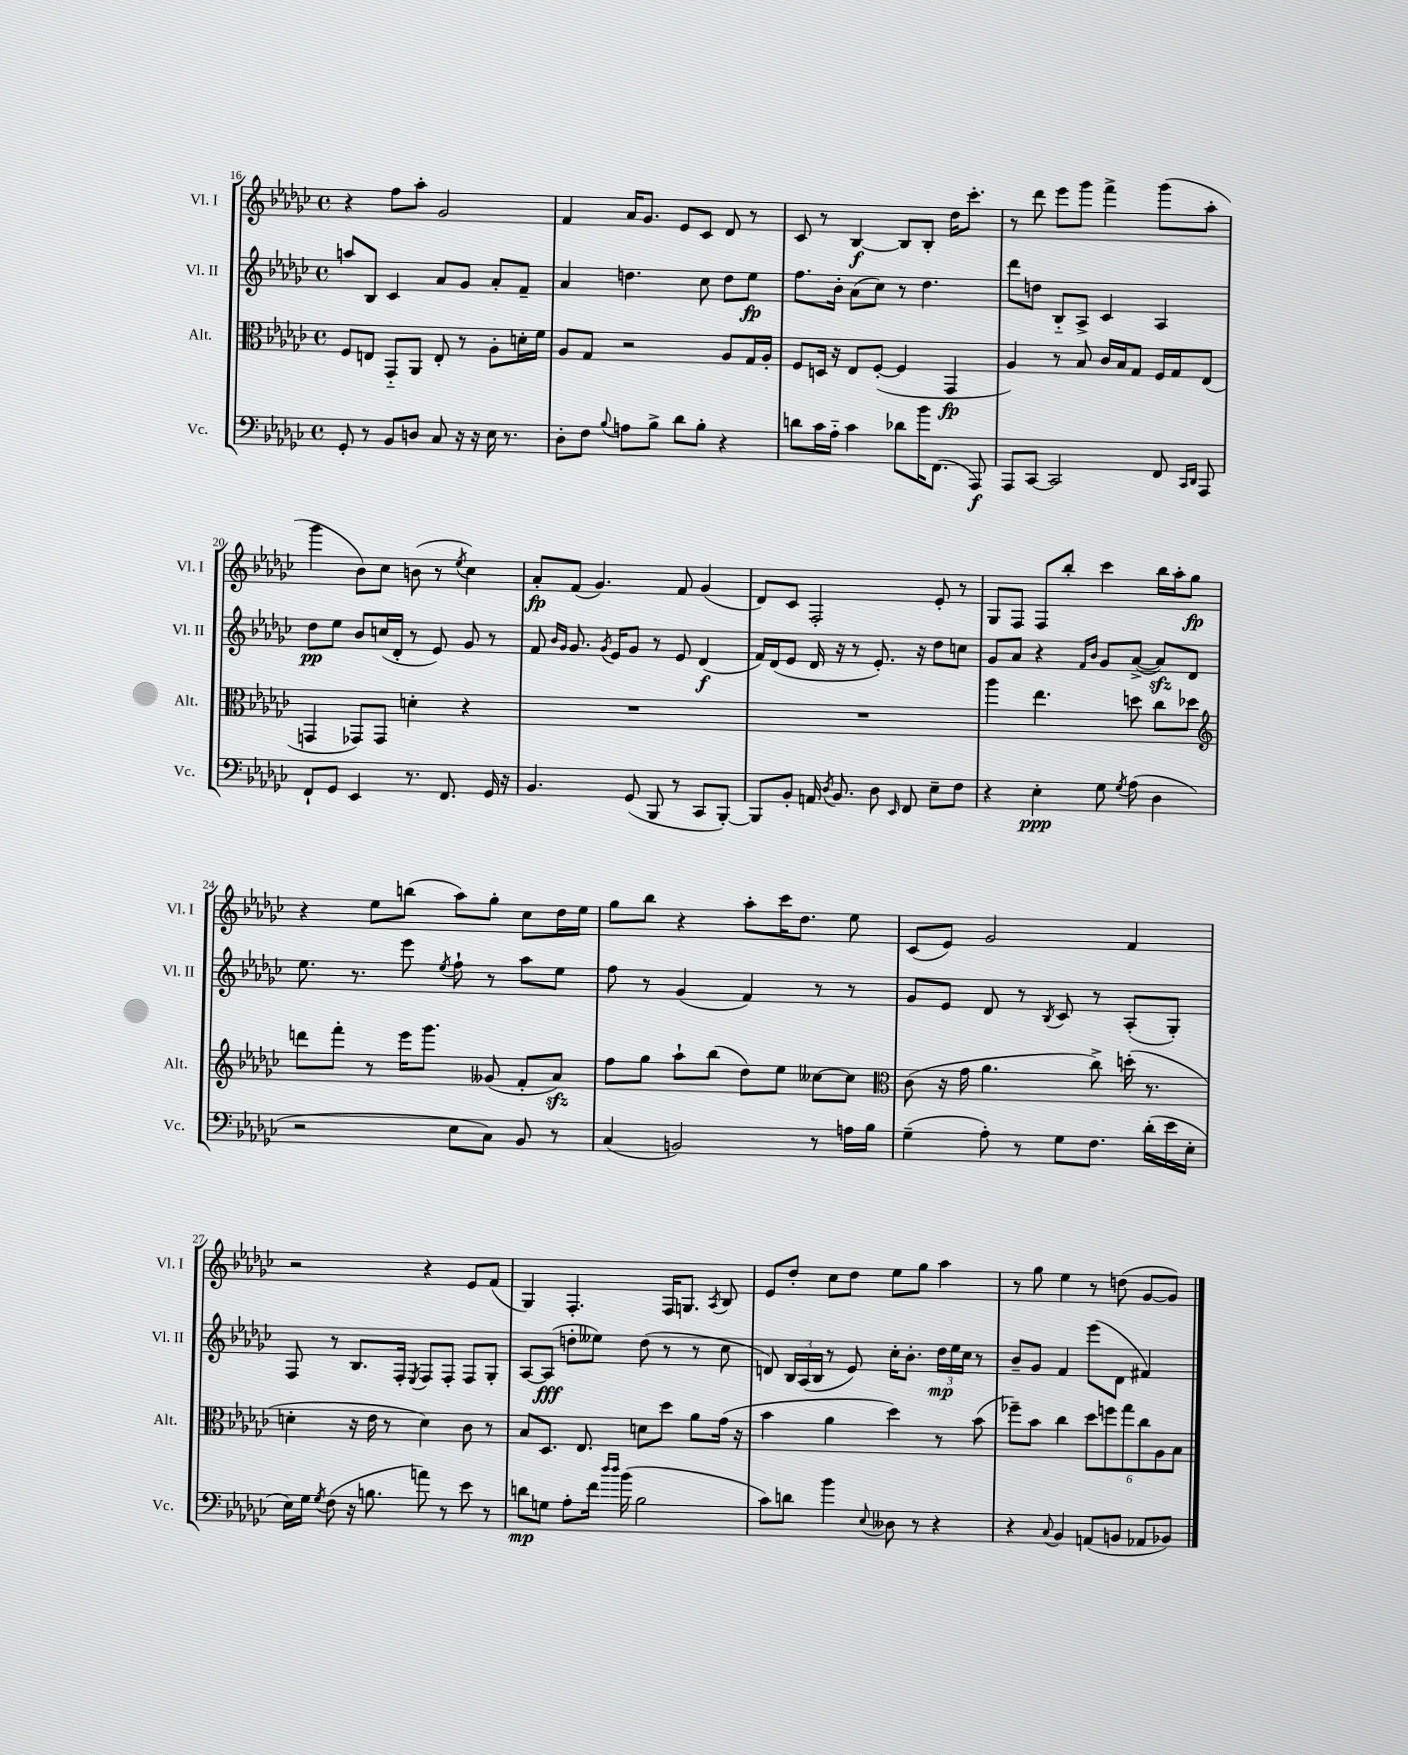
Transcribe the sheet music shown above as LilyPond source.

<<
\new StaffGroup <<
\new Staff = "s0" \with { instrumentName = "Vl. I" shortInstrumentName = "Vl. I" } {
    \clef treble \key ges \major \defaultTimeSignature \time 4/4
    \autoBeamOff r4 f''8[ aes''8]-. ges'2 |
    f'4 aes'16[ ges'8.] ees'8[ ces'8] des'8 r8 |
    ces'8 r8 bes4~\f bes8[ bes8]-. des''16[ ces'''8.]-. |
    r8 des'''8 ees'''8[ ges'''8] f'''4-> ges'''8[( aes''8]-. |
    ges'''4 bes'8[) ces''8] b'8( r8 \acciaccatura { ees''8 } ces''4) |
    aes'8[-.\fp f'8]( ges'4.) f'8 ges'4( |
    des'8[) ces'8] f2-. ees'8-. r8 |
    ges8[ f8] f8[ bes''8]-. ces'''4 bes''16[ aes''16-. ges''8]\fp |
    r4 ees''8[ b''8]( aes''8[) ges''8]-. ces''8[ des''16 ees''16] |
    ges''8[ bes''8] r4 aes''8[-. ces'''16 des''8.] ees''8 |
    ces'8[( ees'8]) ges'2 f'4 |
    r2 r4 ees'8[ f'8]( |
    ges4) f4.-. f16[ g8.] \acciaccatura { aes8 } bes8 |
    ees'8[ des''8]-. ces''8[ des''8] ees''8[ ges''8] aes''4 |
    r8 ges''8 ees''4 r8 d''8( ges'8[~ ges'8]) \bar "|." |
}
\new Staff = "s1" \with { instrumentName = "Vl. II" shortInstrumentName = "Vl. II" } {
    \clef treble \key ges \major \defaultTimeSignature \time 4/4
    \autoBeamOff a''8[ bes8] ces'4 aes'8[ ges'8] aes'8[-. f'8]-- |
    aes'4 d''4. ces''8 d''8[ ees''8]\fp |
    f''8.[ bes'16]-. aes'8[( ces''8]) r8 des''4. |
    des'''8[ d''8] bes8[-_ aes8]-> ces'4 aes4 |
    des''8[\pp ees''8] bes'8[ c''16( des'16]-. r8 ees'8) ges'8 r8 |
    f'8 \grace { bes'16[ ges'16] } ges'8. \acciaccatura { ges'8 } ees'16[ ges'8] r8 ees'8 des'4\f( |
    f'16[) des'16( ees'8] des'16 r16 r8 ees'8.-.) r16 des''8[ c''8] |
    ges'8[ aes'8] r4 \grace { f'16[ bes'16] } ges'8[ aes'8]~->( aes'8[\sfz) des'8] |
    ees''8. r8. ees'''8 \acciaccatura { ees''8 } f''8-! r8 aes''8[ ees''8] |
    f''8 r8 ges'4( f'4) r8 r8 |
    ges'8[ ees'8] des'8 r8 \acciaccatura { bes8 } ces'8 r8 aes8[-.( ges8]-.) |
    f8 r8 bes8.[ f16]-. \acciaccatura { ees8 } f8[ f8]-. f8[ ges8]-. |
    aes8[~ aes8]\fff( d''8[-. eeses''8]) d''8( r8 r8 ces''8 |
    d'8) \tuplet 3/2 { bes16[ aes16( bes16] } r8 ees'8) ces''16[-. bes'8.]-. \tuplet 3/2 { des''16[\mp ees''16 ces''16] } r8 |
    bes'8[-- ges'8] f'4 ees'''8[( des'8] fis'4) \bar "|." |
}
\new Staff = "s2" \with { instrumentName = "Alt." shortInstrumentName = "Alt." } {
    \clef alto \key ges \major \defaultTimeSignature \time 4/4
    \autoBeamOff f8[ e8] ges,8[-_ aes,8] e8-. r8 aes8[-. d'16-. f'16] |
    aes8[ ges8] r2 aes8[ ges16 aes16]-. |
    f8[ d16] r16 ees8[ f8]~-.( f4 ges,4\fp |
    aes4) r8 bes8 ces'16[ bes16 ges8] f16[ ges16 ees8]( |
    g,4 ges,8[) ges,8] d'4-. r4 |
    R1 |
    R1 |
    aes''4 ees''4. d''8 ces''8[ des''8] |
    \clef treble d'''8[ f'''8]-. r8 ees'''16[ ges'''8.] geses'8( f'8[-. aes'8]\sfz) |
    f''8[ ges''8] aes''8[-! bes''8]( des''8[) ees''8] ceses''8[~ ceses''8] |
    \clef alto ces'8( r16 ges'16 aes'4. ces''8->) d''16-.( r8. |
    d'4-. r16 ees'16 r8 d'4) ces'8 r8 |
    bes8[ des8.] ees8. d'8[ des''8] aes'8[ ges'16]( r16 |
    bes'4 aes'4 des''4) r8 bes'8( |
    fes''8[--) bes'8] ces''4 \tuplet 6/4 { des''8[ f''8 ges''8 ces''8 aes8 bes8] } \bar "|." |
}
\new Staff = "s3" \with { instrumentName = "Vc." shortInstrumentName = "Vc." } {
    \clef bass \key ges \major \defaultTimeSignature \time 4/4
    \autoBeamOff ges,8-. r8 bes,8[ d8] ces8 r16 r16 ees16 r8. |
    des8[-. f8] \appoggiatura { bes8 } a8[ bes8]-> des'8[ bes8]-. r4 |
    d'8[ ces'16 aes16]-_ ces'4 des'8[ bes'16 f,8.]( aes,,8\f) |
    aes,,8[ ces,8]~ ces,2 f,8 \grace { ces,16[ des,16] } aes,,8 |
    f,8[-! ges,8] ees,4 r8. f,8. ges,16 r16 |
    bes,4. ges,8( bes,,8 r8 ces,8[ bes,,8]~-.) |
    bes,,8[ bes,8]-. a,16 \acciaccatura { des8 } bes,8. des8 \grace { ees,16 } f,8 ees8[-- f8] |
    r4 ees4-.\ppp ges8 \acciaccatura { ges8 } aes8( des4 |
    r2 ees8[ ces8]) bes,8 r8 |
    ces4( b,2) r8 a16[ bes16] |
    ges4--( aes8-.) r8 ges8[ f8.] des'16[-.( ees'16 ees16]-. |
    ees16[) ges16] \acciaccatura { ges8 } f8( r16 b8. a'8) r8 ees'8 r8 |
    d'8[\mp g8] aes8[-. f'16] \grace { des''16[ des''16] } bes'16( bes2 |
    ces'8[) d'8] bes'4 \appoggiatura { ees8 } deses8 r8 r4 |
    r4 \appoggiatura { ces8 } bes,4 a,8[( b,8] aes,8[ bes,8]) \bar "|." |
}
>>
>>
\layout { \context { \Score currentBarNumber = #16 } }
